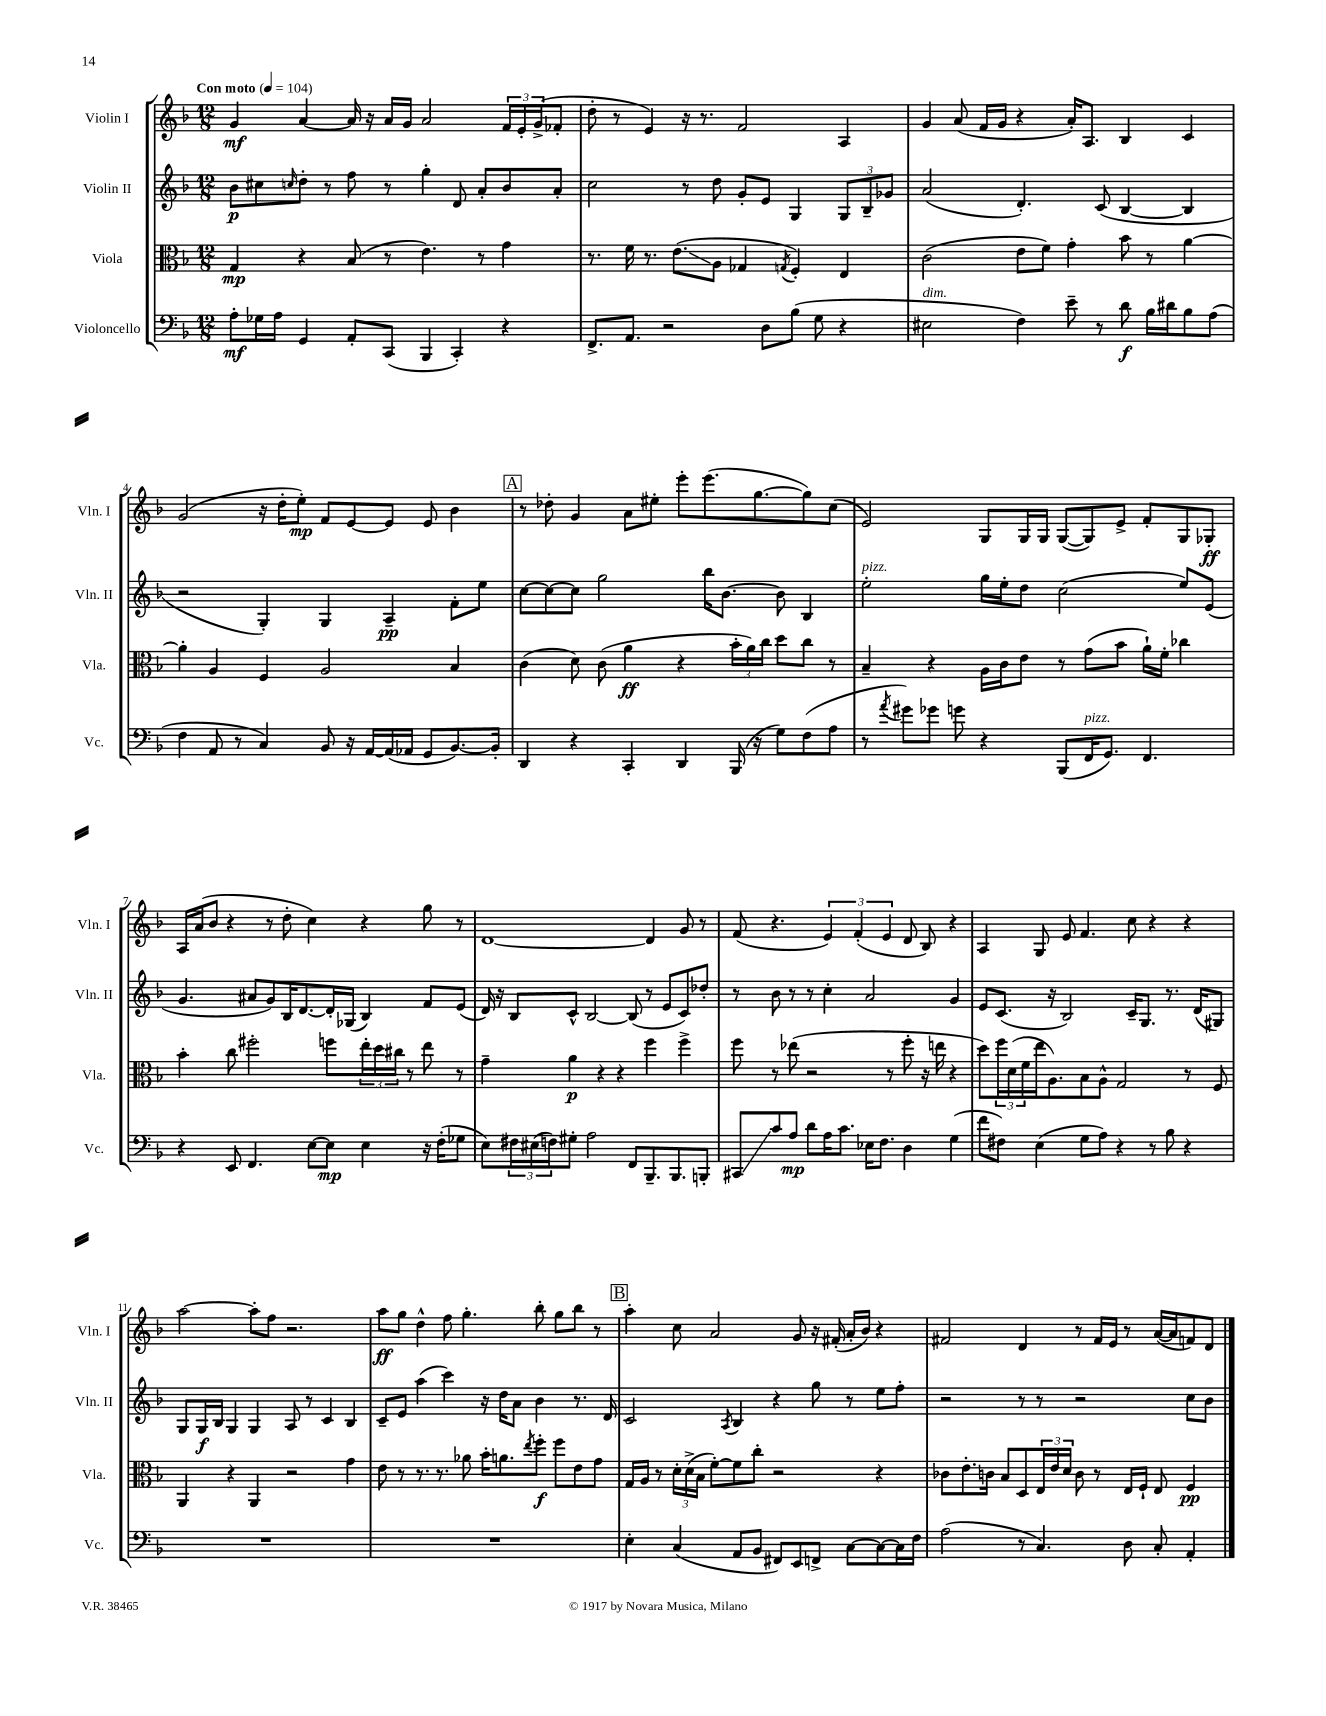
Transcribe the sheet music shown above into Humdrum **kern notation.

**kern	**kern	**kern	**kern
*staff4	*staff3	*staff2	*staff1
*clefF4	*clefC3	*clefG2	*clefG2
*k[b-]	*k[b-]	*k[b-]	*k[b-]
*M12/8	*M12/8	*M12/8	*M12/8
*MM104	*MM104	*MM104	*MM104
8A'	4G	8b-	4g
16G-	.	8cc#	.
16A	.	.	.
.	.	16qqcc	.
4GG	4r	8dd'	[4a
.	.	8r	.
8AA'	(8B-	8ff	16a]
.	.	.	16r
(8CC	8r	8r	16a
.	.	.	16g
4BBB-	4.e)	4gg'	2a
4CC')	.	8d	.
.	8r	8a'	.
4r	4g	8b-	24f
.	.	.	24e'
.	.	.	(24g^
.	.	8a'	8f-'
=	=	=	=
8.FF^	8.r	2cc	8dd'
.	.	.	8r
8.AA	16f	.	.
.	8.r	.	4e)
2r	.	.	.
.	(8.e	.	.
.	.	8r	16r
.	.	.	8.r
.	8A	8dd	.
.	4G-	8g'	2f
8D	.	8e	.
.	8qG	.	.
(8B-	4F')	4G	.
8G	.	.	.
4r	4E	12G	4A
.	.	12B-~	.
.	.	12g-	.
=	=	=	=
2E#	(2c	(2a	4g
.	.	.	(8a
.	.	.	16f
.	.	.	16g
4F)	8e	4.d')	4r
.	8f)	.	.
8e~	4g'	.	16a')
.	.	.	8.A
8r	.	(8c	.
8d	8b-	[4B-	4B-
16B-	8r	.	.
16d#	.	.	.
8B-	[4a	4B-]	4c
(8A	.	.	.
=	=	=	=
4F	4a']	2r	(2g
8AA	4A	.	.
8r	.	.	.
4C)	4F	4G')	16r
.	.	.	16dd'
.	.	.	8ee')
8BB-	2A	4G	8f
16r	.	.	[8e
[16AA	.	.	.
(16AA]	.	4A~	8e]
16AA-	.	.	.
8GG	.	.	8e
[8.BB-)	4B-	8f'	4b-
.	.	8ee	.
16BB-']	.	.	.
=	=	=	=
4DD	(4c	[8cc	8r
.	.	8cc_	8dd-'
4r	8d)	8cc]	4g
.	(8c	2gg	.
4CC'	4a	.	8a
.	.	.	8ee#'
4DD	4r	.	8eee'
.	.	16bb-	(8.eee
.	.	[8.b-	.
(16BBB-	24b-'	.	.
.	24a)	.	.
16r	.	.	[8.gg
.	24cc	.	.
8G)	8dd	8b-]	.
(8F	8cc	4B-	8gg])
8A	8r	.	(8cc
=	=	=	=
8r	4B-~	2ee'	2e)
8qa	.	.	.
8g#)	.	.	.
8g-	4r	.	.
8g	.	.	.
4r	16A	16gg	8G
.	16c	16ee'	.
.	8e	8dd	16G
.	.	.	16G
(8BBB-	8r	(2cc	([8G
16FF	(8g	.	8G])
8.GG)	.	.	.
.	8b-	.	8e^
4.FF	16a`)	.	8f'
.	16f'	.	.
.	4cc-	8ee)	8G
.	.	(8e	8G-'
=	=	=	=
4r	4b-'	4.g	16A
.	.	.	(16a
.	.	.	8b-
8EE	8cc	.	4r
4.FF	2ff#'	8a#	.
.	.	8g)	8r
.	.	16B-	8dd'
.	.	[8.d	.
[8E	.	.	4cc)
8E]	8ff	16d']	.
.	.	(16G-	.
4E	24ee'	4B-)	4r
.	24dd	.	.
.	24cc#	.	.
.	8r	.	.
16r	8ee	8f	8gg
(16F'	.	.	.
8G-	8r	(8e	8r
=	=	=	=
8E)	4g~	16d)	[1d
.	.	16r	.
24F#	.	8B-	.
(24E#	.	.	.
24F)	.	.	.
8G#'	4a	8c^^	.
2A	.	[2B-	.
.	4r	.	.
.	4r	.	.
8FF	.	(8B-]	.
8.BBB-~	4ff	8r	4d]
.	.	8e	.
8.BBB-	.	.	.
.	4ff^	8c)	8g
8BBB'	.	8dd-'	8r
=	=	=	=
8CC#	8ff	8r	(8f
8c	8r	8b-	4.r
8A	(8ee-	8r	.
8d	2r	8r	.
16A	.	4cc'	6e)
8.c	.	.	.
.	.	.	(6f'
16E-	.	2a	.
8.F	.	.	.
.	.	.	6e
.	8r	.	.
4D	8ff'	.	8d
.	16r	.	8B-)
.	16ee	.	.
(4G	4r	4g	4r
=	=	=	=
8f	8dd)	8e	4A
8F#)	24ff	(8.c	.
.	(24d	.	.
.	24f	.	.
(4E	16ee	.	8G
.	8.A)	16r	.
.	.	2B-)	8e
8G	8B-	.	4.f
8A)	8A^^	.	.
4r	2G	.	.
.	.	16c~	8cc
.	.	8.G	.
8r	.	.	4r
8B-	.	8.r	.
4r	8r	.	4r
.	.	(16d	.
.	8F	8G#)	.
=	=	=	=
1.r	4AA	8G	[2aa
.	.	16G	.
.	.	16B-	.
.	4r	4G	.
.	4AA	4G	8aa']
.	.	.	8ff
.	2r	8A	2.r
.	.	8r	.
.	.	4c	.
.	4g	4B-	.
=	=	=	=
1.r	8e	8c~	8aa
.	8r	8e	8gg
.	8.r	(4aa	4dd^^
.	8.r	.	.
.	.	4ccc)	8ff
.	8a-	.	4.gg'
.	16b-'	16r	.
.	8.a	16dd	.
.	.	8a	.
.	8qee	.	.
.	8ff'	4b-	8bb-'
.	8ff	.	8gg
.	8e	8.r	8bb-
.	8g	.	8r
.	.	16d	.
=	=	=	=
4E'	16G	2c	4aa'
.	16A	.	.
.	8r	.	.
(4C	24d'	.	8cc
.	(24d^	.	.
.	24B-	.	.
.	[8f')	.	2a
.	.	8qA	.
8AA	8f]	4B-	.
8BB-	8cc'	.	.
8FF#)	2r	4r	.
8EE	.	.	8g
8FF^	.	8gg	16r
.	.	.	(16f#'
[8C	.	8r	16a'
.	.	.	16b-)
8C_	4r	8ee	4r
16C]	.	8ff'	.
16F	.	.	.
=	=	=	=
(2A	8c-	2r	2f#
.	8.e'	.	.
.	16c	.	.
.	8B-	.	.
8r	8D	8r	4d
4.C)	24E	8r	.
.	24e	.	.
.	24d	.	.
.	8c	2r	8r
.	8r	.	16f#
.	.	.	16e
8D	16E	.	8r
.	16F`	.	.
8C'	8E	.	([16a
.	.	.	16a]
4AA'	4F	8cc	8f)
.	.	8b-	8d
==	==	==	==
*-	*-	*-	*-
